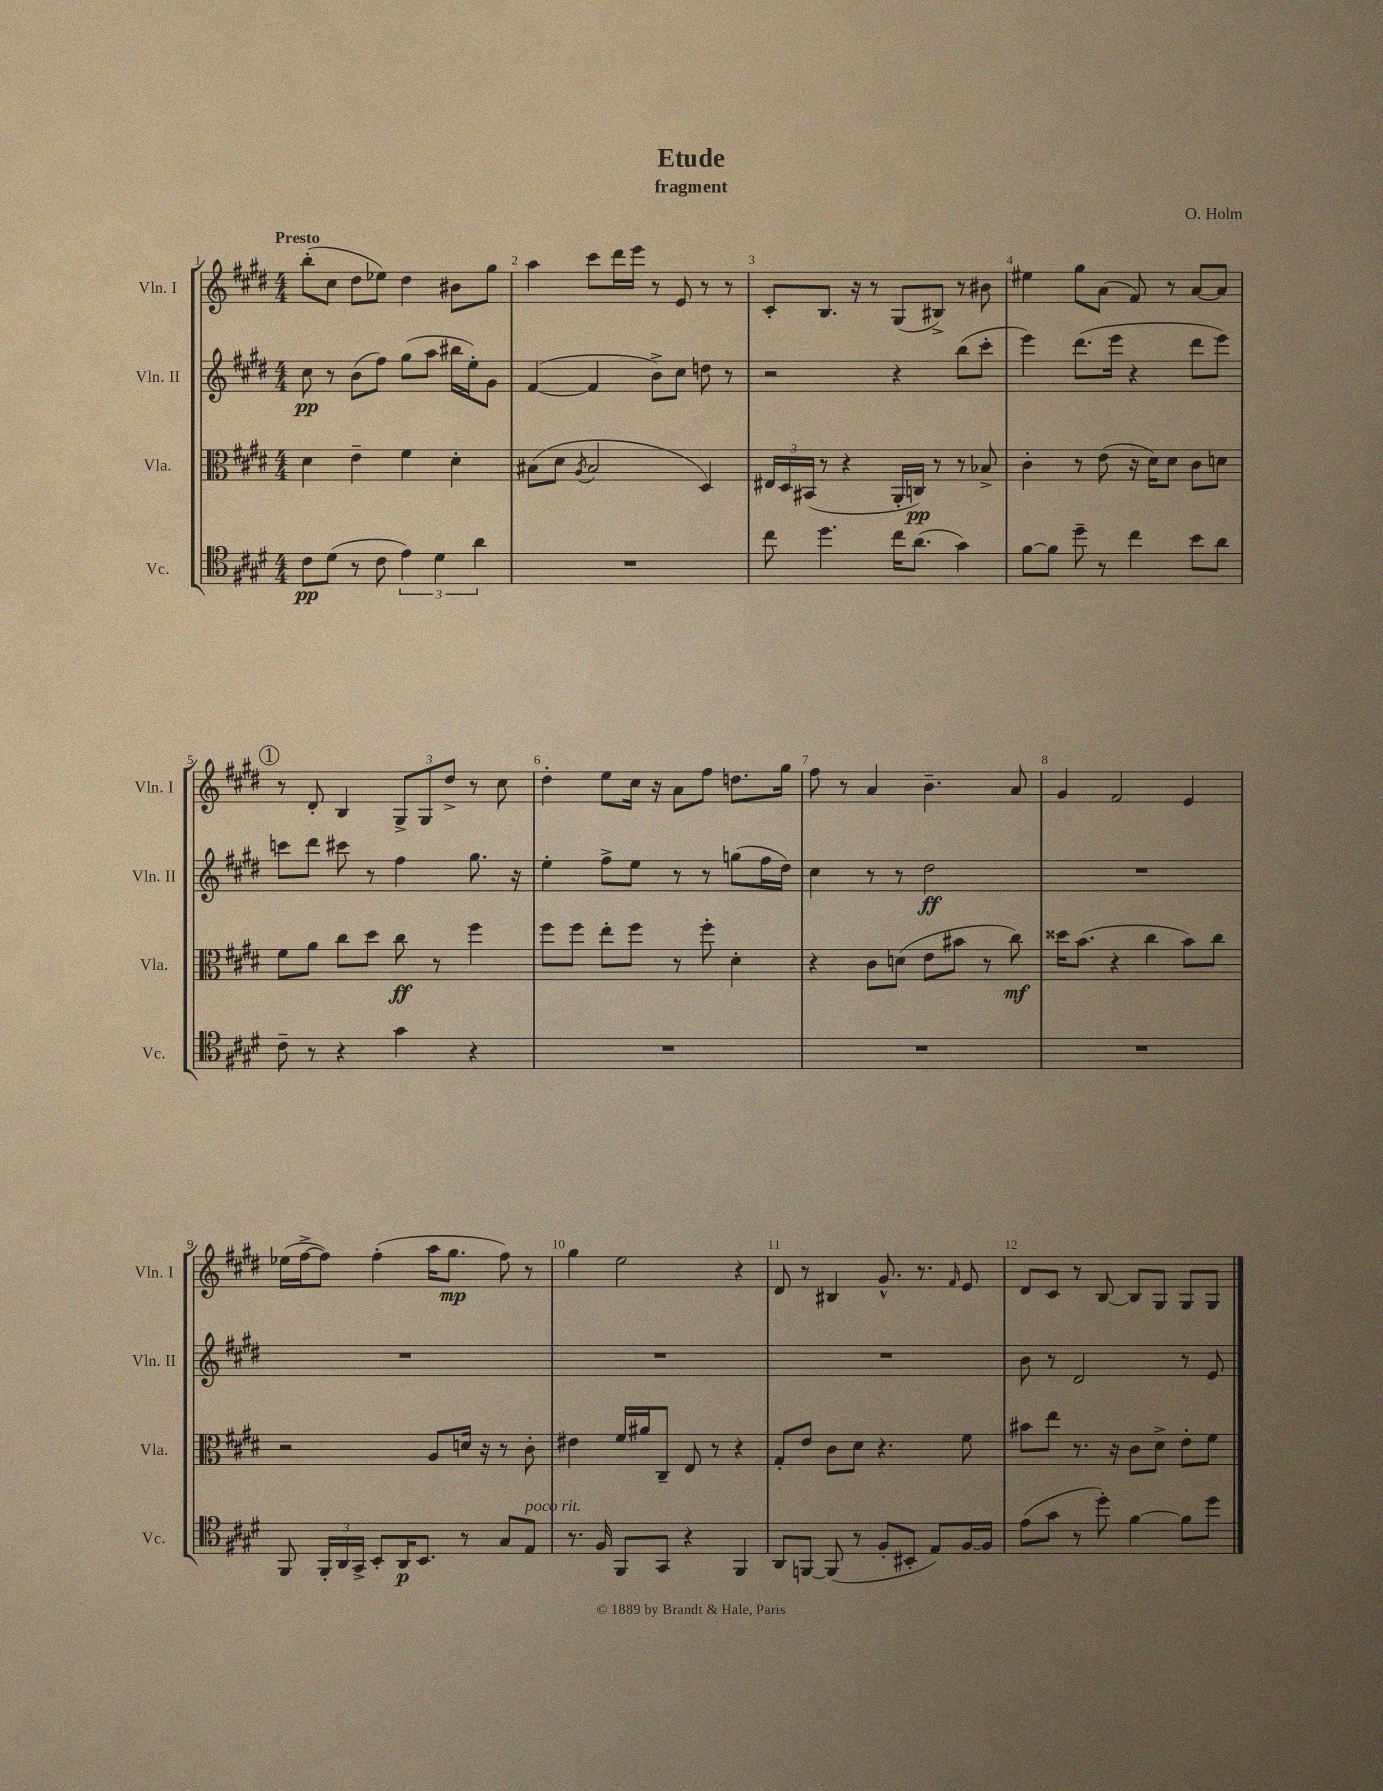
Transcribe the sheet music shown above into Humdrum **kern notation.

**kern	**dynam	**kern	**dynam	**kern	**dynam	**kern	**dynam
*part4	*part4	*part3	*part3	*part2	*part2	*part1	*part1
*staff4	*staff4	*staff3	*staff3	*staff2	*staff2	*staff1	*staff1
*I"Vc.	*	*I"Vla.	*	*I"Vln. II	*	*I"Vln. I	*
*I'Vc.	*	*I'Vla.	*	*I'Vln. II	*	*I'Vln. I	*
*clefC4	*	*clefC3	*	*clefG2	*	*clefG2	*
*k[f#c#g#d#]	*	*k[f#c#g#d#]	*	*k[f#c#g#d#]	*	*k[f#c#g#d#]	*
*M4/4	*	*M4/4	*	*M4/4	*	*M4/4	*
=1	=1	=1	=1	=1	=1	=1	=1
!	!	!	!	!	!	!LO:TX:a:B:t=Presto	!
8c#\L	pp	4d#\	.	8cc#\	pp	(8bb'\L	.
(8d#\J	.	.	.	8r	.	8cc#\J	.
8r	.	4e~\	.	(8b\L	.	8dd#\L	.
8c#\	.	.	.	8ff#\J)	.	8ee-X\J)	.
6e\)	.	4f#\	.	(8gg#\L	.	4dd#\	.
.	.	.	.	8aa\J	.	.	.
6d#\	.	.	.	.	.	.	.
.	.	4d#'\	.	16bb#X\LL	.	8b#X\L	.
.	.	.	.	16ee'\J)	.	.	.
6a\	.	.	.	.	.	.	.
.	.	.	.	8g#\J	.	8gg#\J	.
=2	=2	=2	=2	=2	=2	=2	=2
1r	.	(8B#X\L	.	([4f#/	.	4aa\	.
.	.	8d#\J	.	.	.	.	.
.	.	8qA/	.	.	.	.	.
.	.	2B#/	.	4f#/]	.	8ccc#\L	.
.	.	.	.	.	.	16ddd#\L	.
.	.	.	.	.	.	16eee\JJ	.
.	.	.	.	8b^\L)	.	8r	.
.	.	.	.	8cc#\J	.	8e/	.
.	.	4D#/)	.	8ddn\	.	8r	.
.	.	.	.	8r	.	8r	.
=3	=3	=3	=3	=3	=3	=3	=3
8cc#\	.	24E#X/LL	.	2r	.	8c#'/L	.
.	.	24D#/	.	.	.	.	.
.	.	(24BB#X/JJ	.	.	.	.	.
4.dd#\	.	8r	.	.	.	8.B/J	.
.	.	4r	.	.	.	.	.
.	.	.	.	.	.	16r	.
.	.	.	.	.	.	8r	.
16cc#\KL	.	16AA'/LL	.	4r	.	(8G#/L	.
(8.a\J	.	16Cn/JJ)	pp	.	.	.	.
.	.	8r	.	.	.	8B#X^/J)	.
4g#\)	.	8r	.	(8bb\L	.	8r	.
.	.	8B-X^/	.	8ccc#'\J	.	8b#X\	.
=4	=4	=4	=4	=4	=4	=4	=4
[8f#\L	.	4c#'\	.	4eee\)	.	4ee#X\	.
8f#\J]	.	.	.	.	.	.	.
8dd#~\	.	8r	.	(8.ddd#\L	.	8gg#\L	.
8r	.	(8e\	.	.	.	(8a\J	.
.	.	.	.	16eee\Jk	.	.	.
4cc#\	.	16r	.	4r	.	8f#/)	.
.	.	16d#\KL)	.	.	.	.	.
.	.	8d#\J	.	.	.	8r	.
8b\L	.	8c#\L	.	8ddd#\L	.	[8a/L	.
8a\J	.	8dn\J	.	8eee\J)	.	8a/J]	.
!!LO:LB:g=z
!!LO:REH:place=s1:t=1
=5	=5	=5	=5	=5	=5	=5	=5
8c#~\	.	8f#\L	.	8cccn\L	.	8r	.
8r	.	8a\J	.	8ddd#\J	.	8d#'/	.
4r	.	8cc#\L	.	8ccc#X\	.	4B/	.
.	.	8dd#\J	.	8r	.	.	.
4g#\	.	8cc#\	ff	4ff#\	.	12G#^/L	.
.	.	.	.	.	.	12G#/	.
.	.	8r	.	.	.	.	.
.	.	.	.	.	.	12dd#^/J	.
4r	.	4ff#\	.	8.gg#\	.	8r	.
.	.	.	.	.	.	8cc#\	.
.	.	.	.	16r	.	.	.
=6	=6	=6	=6	=6	=6	=6	=6
1r	.	8ff#\L	.	4ee'\	.	4dd#'\	.
.	.	8ff#\J	.	.	.	.	.
.	.	8ee'\L	.	8ff#^\L	.	8ee\L	.
.	.	8ff#\J	.	8ee\J	.	16cc#\Jk	.
.	.	.	.	.	.	16r	.
.	.	8r	.	8r	.	8a\L	.
.	.	8ff#'\	.	8r	.	8ff#\J	.
.	.	4d#'\	.	(8ggn\L	.	8.ddn\L	.
.	.	.	.	16ff#\L	.	.	.
.	.	.	.	16dd#\JJ)	.	16gg#\Jk	.
=7	=7	=7	=7	=7	=7	=7	=7
1r	.	4r	.	4cc#\	.	8ff#\	.
.	.	.	.	.	.	8r	.
.	.	8c#\L	.	8r	.	4a/	.
.	.	(8dn\J	.	8r	.	.	.
.	.	8e\L	.	2dd#\	ff	4.b~\	.
.	.	8b#X\J	.	.	.	.	.
.	.	8r	.	.	.	.	.
.	.	8cc#\)	mf	.	.	8a/	.
=8	=8	=8	=8	=8	=8	=8	=8
1r	.	16dd##X\KL	.	1r	.	4g#/	.
.	.	(8.b\J	.	.	.	.	.
.	.	4r	.	.	.	2f#/	.
.	.	4cc#\	.	.	.	.	.
.	.	8b\L)	.	.	.	4e/	.
.	.	8cc#\J	.	.	.	.	.
!!LO:LB:g=z
=9	=9	=9	=9	=9	=9	=9	=9
8FF#/	.	2r	.	1r	.	(16ee-X\LL	.
.	.	.	.	.	.	[16ff#^\J	.
24FF#'/LL	.	.	.	.	.	8ff#\J])	.
24AA/	.	.	.	.	.	.	.
24GG#^/JJ	.	.	.	.	.	.	.
8BB'/L	.	.	.	.	.	(4ff#'\	.
16AA/K	p	.	.	.	.	.	.
8.BB/J	.	.	.	.	.	.	.
.	.	8A/L	.	.	.	16aa\KL	.
.	.	.	.	.	.	8.gg#\J	mp
8r	.	16dn/Jk	.	.	.	.	.
.	.	16r	.	.	.	.	.
8G#/L	.	8r	.	.	.	8ff#\)	.
!LO:TX:a:i:t=poco rit.	!	!	!	!	!	!	!
8E/J	.	8c#'\	.	.	.	8r	.
=10	=10	=10	=10	=10	=10	=10	=10
8.r	.	4e#X\	.	1r	.	4gg#\	.
16F#/	.	.	.	.	.	.	.
8FF#/L	.	16f#/LL	.	.	.	2ee\	.
.	.	16a#X/J	.	.	.	.	.
8GG#/J	.	8C#~/J	.	.	.	.	.
4r	.	8E/	.	.	.	.	.
.	.	8r	.	.	.	.	.
4FF#/	.	4r	.	.	.	4r	.
=11	=11	=11	=11	=11	=11	=11	=11
8AA/L	.	8G#'/L	.	1r	.	8d#/	.
[8FFn/J	.	8e/J	.	.	.	8r	.
(8FF/]	.	8c#\L	.	.	.	4B#X/	.
8r	.	8d#\J	.	.	.	.	.
8F#'/L	.	4.r	.	.	.	8.g#^^/	.
8BB#X'/J	.	.	.	.	.	.	.
.	.	.	.	.	.	8.r	.
8E/L)	.	.	.	.	.	.	.
.	.	.	.	.	.	16qqf#/	.
[16F#/L	.	8f#\	.	.	.	8e/	.
16F#/JJ]	.	.	.	.	.	.	.
=12	=12	=12	=12	=12	=12	=12	=12
(8e\L	.	8b#X\L	.	8b\	.	8d#/L	.
8g#\J	.	8ee\J	.	8r	.	8c#/J	.
8r	.	8.r	.	2d#/	.	8r	.
8dd#'\)	.	.	.	.	.	[8B/	.
.	.	16r	.	.	.	.	.
[4f#\	.	8c#\L	.	.	.	8B/L]	.
.	.	8d#^\J	.	.	.	8G#/J	.
8f#\L]	.	8e'\L	.	8r	.	8G#/L	.
8dd#\J	.	8f#\J	.	8e/	.	8G#/J	.
==	==	==	==	==	==	==	==
*-	*-	*-	*-	*-	*-	*-	*-
